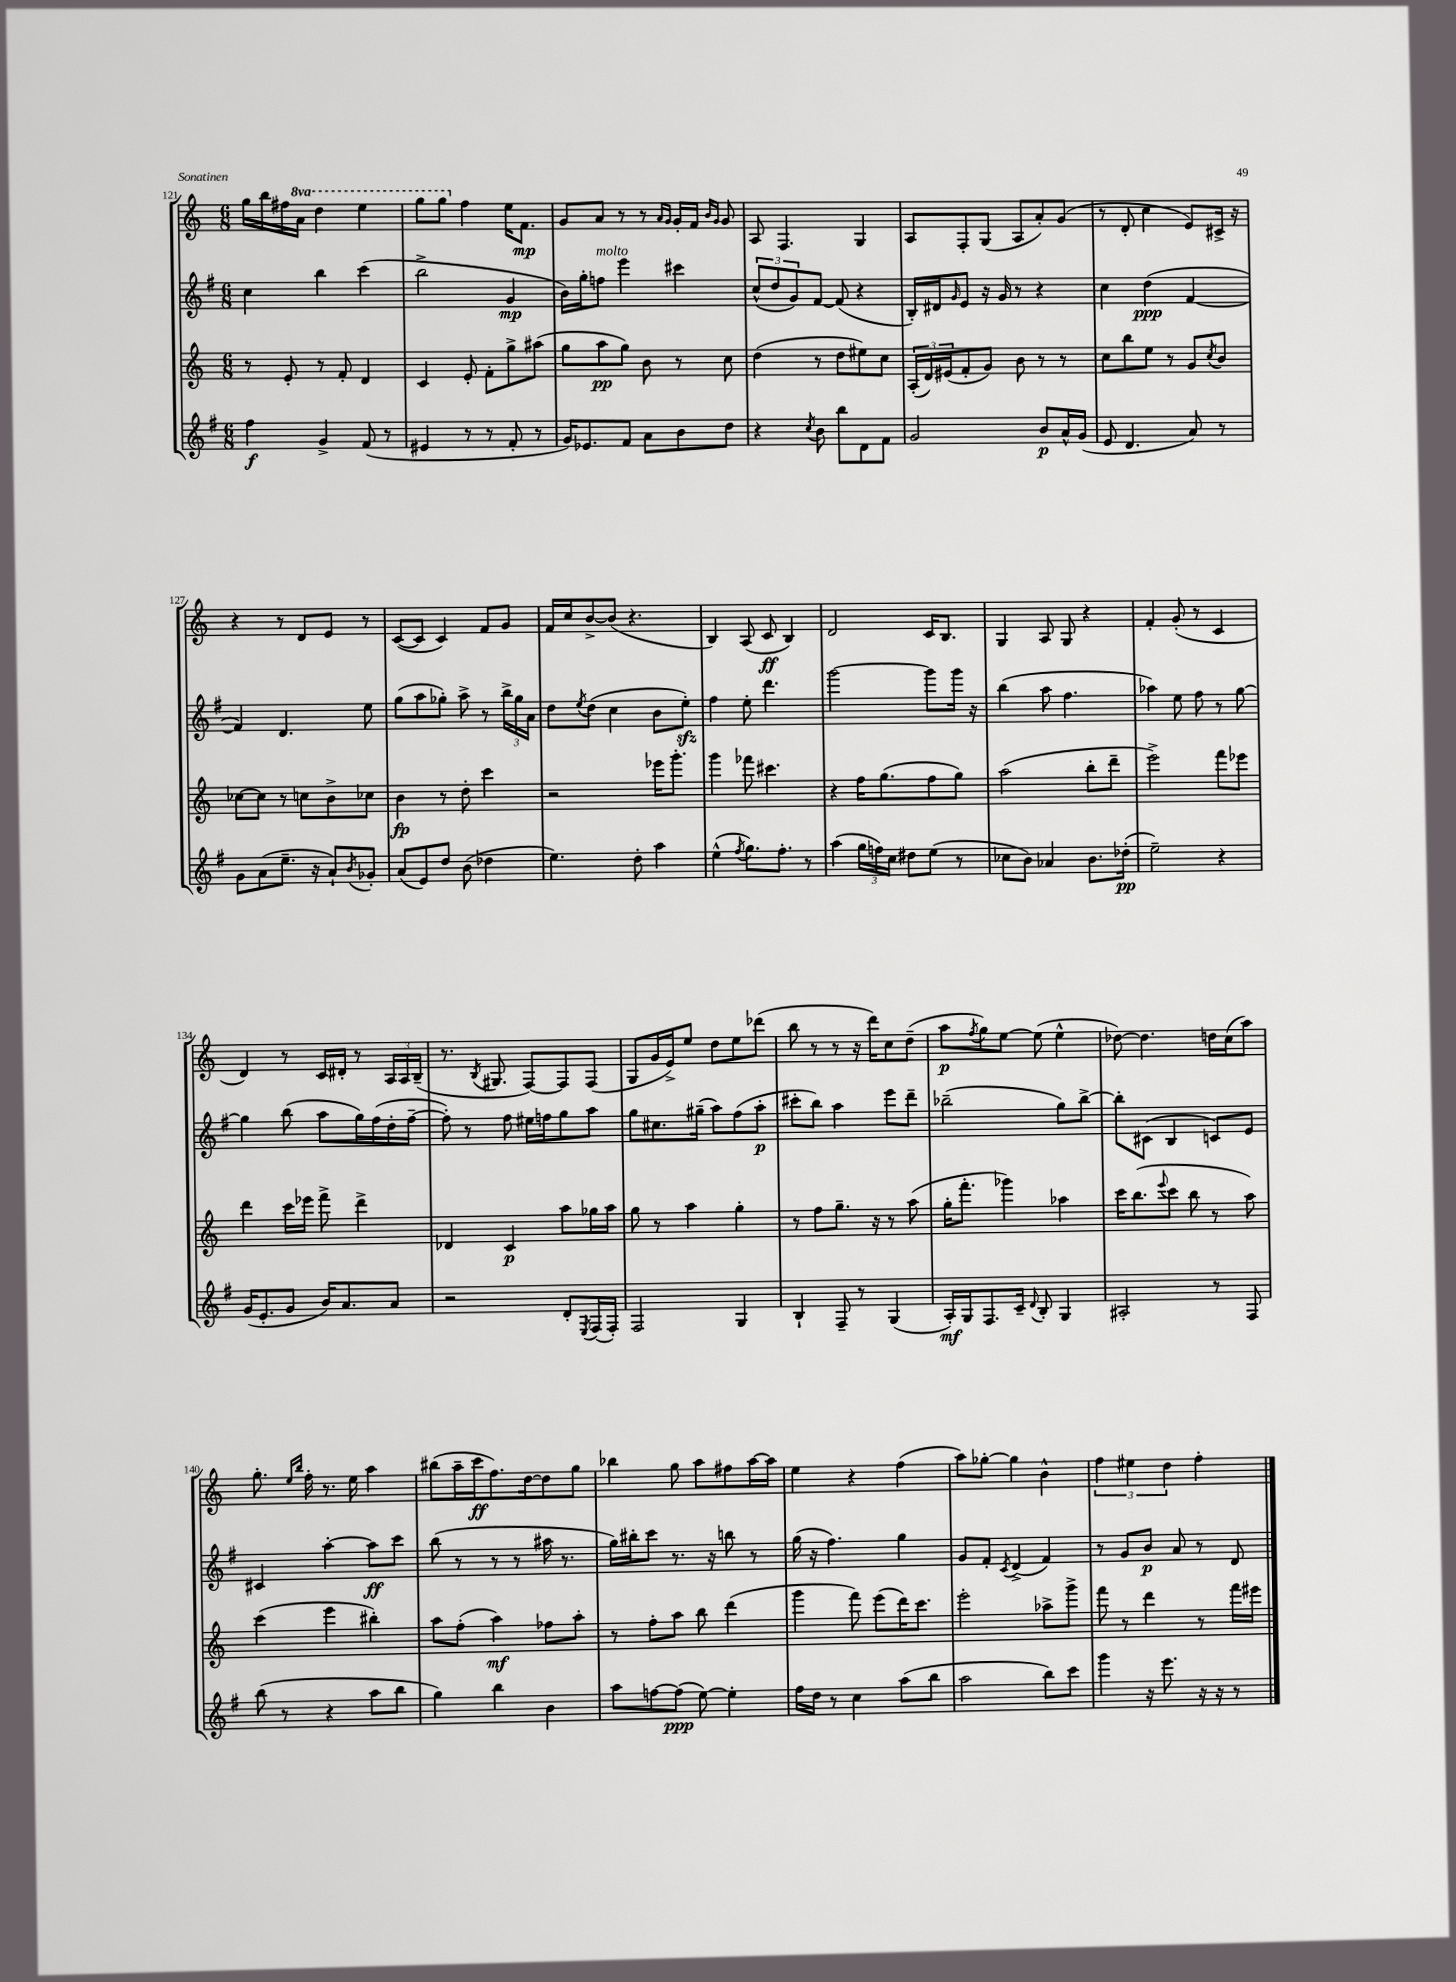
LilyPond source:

<<
\new StaffGroup <<
\new Staff = "s0" {
    \clef treble \key c \major \numericTimeSignature \time 6/8 \set Staff.ottavationMarkups = #ottavation-simple-ordinals
    g''16 b''16 fis''16 \ottava #1 a''16 d'''4 e'''4 |
    g'''8 g'''8 \ottava #0 f''4 e''16 f'8.\mp |
    g'8 a'8 r8 r8 \grace { a'16 g'16 } g'16-. f'16 \grace { b'16 g'16 } g'8 |
    a8 f4. g4 |
    a8 f8-. g8( a8 a'8-.) g'8( |
    r8 d'8-. c''4 e'8) cis'16-> r16 |
    r4 r8 d'8 e'8 r8 |
    c'8~( c'8 c'4) f'8 g'8 |
    f'16 c''16 b'8~-> b'8( r4. |
    b4) a8( c'8\ff b4) |
    d'2 c'16 b8. |
    g4 a8 g8 r4 |
    f'4-. g'8-.( r8 c'4 |
    d'4) r8 c'16 dis'16-. r8 \tuplet 3/2 { a16 a16 b16--( } |
    r8. \acciaccatura { b8 } gis8. f8~) f8 f8( |
    g8 g'16 e'16->) e''8 d''8 e''8 des'''8( |
    b''8 r8 r8 r16 d'''16) c''8 d''8--( |
    a''8\p \acciaccatura { f''8 } g''8) e''8~ e''8( e''4-^ |
    des''8~) des''4. d''16 c''16( a''8) |
    g''8.-. \grace { e''16 b''16 } f''16-. r8. e''16 a''4 |
    bis''8( a''16-- c'''16\ff f''8.) d''16~ d''8 g''8 |
    bes''4 g''8 a''8 fis''8 a''16~ a''16 |
    e''4 r4 f''4( |
    a''8) ges''8~-. ges''4 b'4-^ |
    \tuplet 3/2 { f''4 eis''4 d''4 } f''4-. \bar "|." |
}
\new Staff = "s1" {
    \clef treble \key g \major \numericTimeSignature \time 6/8
    c''4 b''4 c'''4( |
    b''2-> g'4\mp |
    b'16) g''16-. f''8^\markup { \italic "molto" } e'''4 cis'''4 |
    \tuplet 3/2 { c''8-^( d''8 g'8) } fis'8~ fis'8( r4 |
    b16-.) dis'16 \grace { g'16 } e'8 r16 g'16 r8 r4 |
    c''4 d''4\ppp( fis'4~ |
    fis'4) d'4. e''8 |
    g''8( a''8 ges''8-.) a''8-> r8 \tuplet 3/2 { b''16-> ges''16 a'16 } |
    d''8 \acciaccatura { e''8 } d''8( c''4 b'8 e''8-.\sfz) |
    fis''4 e''8-. d'''4. |
    g'''2~ g'''8 g'''16 r16 |
    b''4( a''8 fis''4. |
    aes''4) e''8 fis''8 r8 g''8~ |
    g''4 b''8( a''8 g''16) fis''16( d''16-. fis''16~-- |
    fis''8-.) r8 fis''8 eis''16 f''16 g''8 a''8 |
    g''8 cis''8. gis''16--( a''8) fis''8( a''8-.\p |
    cis'''8-. b''8) a''4 e'''8 d'''8-- |
    bes''2--( g''8) bes''8~-> |
    bes''8-. cis'8( b4 c'8) e'8 |
    cis'4 a''4~-. a''8\ff c'''8 |
    b''8( r8 r8 r8 ais''16 r8. |
    g''16) bis''16-. c'''8 r8. r16 b''8 r8 |
    g''16( r16 fis''4.) g''4 |
    g'8 fis'8-. \acciaccatura { c'8 } d'4->( fis'4) |
    r8 g'8 b'8\p a'8 r8 d'8 \bar "|." |
}
\new Staff = "s2" {
    \clef treble \key c \major \numericTimeSignature \time 6/8
    r8 e'8-. r8 f'8-. d'4 |
    c'4 e'8-. f'8-. g''8-> ais''8( |
    g''8 a''8\pp g''8) b'8 r8 c''8 |
    d''4( r8 d''8 eis''8) c''8 |
    \tuplet 3/2 { a16-.( d'16) eis'16( } f'8-. g'8) b'8 r8 r8 |
    c''8 b''8 e''8 r8 g'8 \acciaccatura { c''8 } b'8 |
    ces''8~ ces''8 r8 c''8 b'8-> ces''8 |
    b'4\fp r8 d''8-. c'''4 |
    r2 ees'''16 g'''8.-. |
    g'''4 fes'''8 cis'''4. |
    r4 f''16 g''8.( f''8 g''8) |
    a''2( b''8-. d'''8-- |
    e'''2->) f'''8 ees'''8 |
    d'''4 c'''16 ees'''16 f'''8-> d'''4-> |
    des'4 c'4\p a''8 ges''16 a''16 |
    g''8 r8 a''4 g''4-. |
    r8 f''8 g''8.-- r16 r8 a''8( |
    g''16-. f'''8.-. ges'''4) aes''4 |
    c'''16 b''8.( \appoggiatura { e'''8 } c'''8 b''8 r8 a''8) |
    c'''4( e'''4 bis''4-.) |
    a''8 f''8-.( a''4\mf) fes''8 a''8-. |
    r8 f''8-. a''8 b''8 d'''4( |
    g'''4 f'''8) e'''8( d'''16) c'''8. |
    e'''2-. aes''8-> g'''8-> |
    f'''8 r8 d'''4 r8 f'''16 eis'''16 \bar "|." |
}
\new Staff = "s3" {
    \clef treble \key g \major \numericTimeSignature \time 6/8
    fis''4\f g'4-> fis'8( r8 |
    eis'4 r8 r8 fis'8-. r8 |
    g'16) ees'8. fis'8 a'8 b'8 d''8 |
    r4 \acciaccatura { c''8 } b'8 b''8 d'8 fis'8 |
    g'2 b'8\p a'16-^ g'16( |
    e'8 d'4. a'8) r8 |
    g'8 a'8( e''8.-- r16 a'8-!) \acciaccatura { b'8 } ges'8-. |
    a'8( e'8) d''8 b'8( des''4 |
    e''4.) d''8-. a''4 |
    e''4-^( \acciaccatura { fis''8 } g''8.) fis''8.-. r8 |
    a''4( \tuplet 3/2 { g''16 f''16) c''16 } dis''8 e''8( r8 |
    ces''8 b'8) aes'4 b'8. des''16-.\pp( |
    e''2--) r4 |
    g'16( e'8.-. g'8 b'16) a'8. a'8 |
    r2 d'8-. \acciaccatura { e8 } fis16( fis16-.) |
    fis2 g4 |
    b4-! fis8-- r8 g4( |
    a16-.\mf) g16 fis8. c'16-- \appoggiatura { d'8 } b8-. g4 |
    ais2-. r8 fis8 |
    b''8( r8 r4 a''8 b''8 |
    g''4) b''4 b'4 |
    a''8 f''8~ f''8\ppp( e''8~) e''4-. |
    fis''16 d''16 r8 c''4 a''8( b''8 |
    a''2 b''8) c'''8 |
    g'''4 r16 e'''8. r16 r16 r8 \bar "|." |
}
>>
>>
\layout { \context { \Score currentBarNumber = #121 } }
